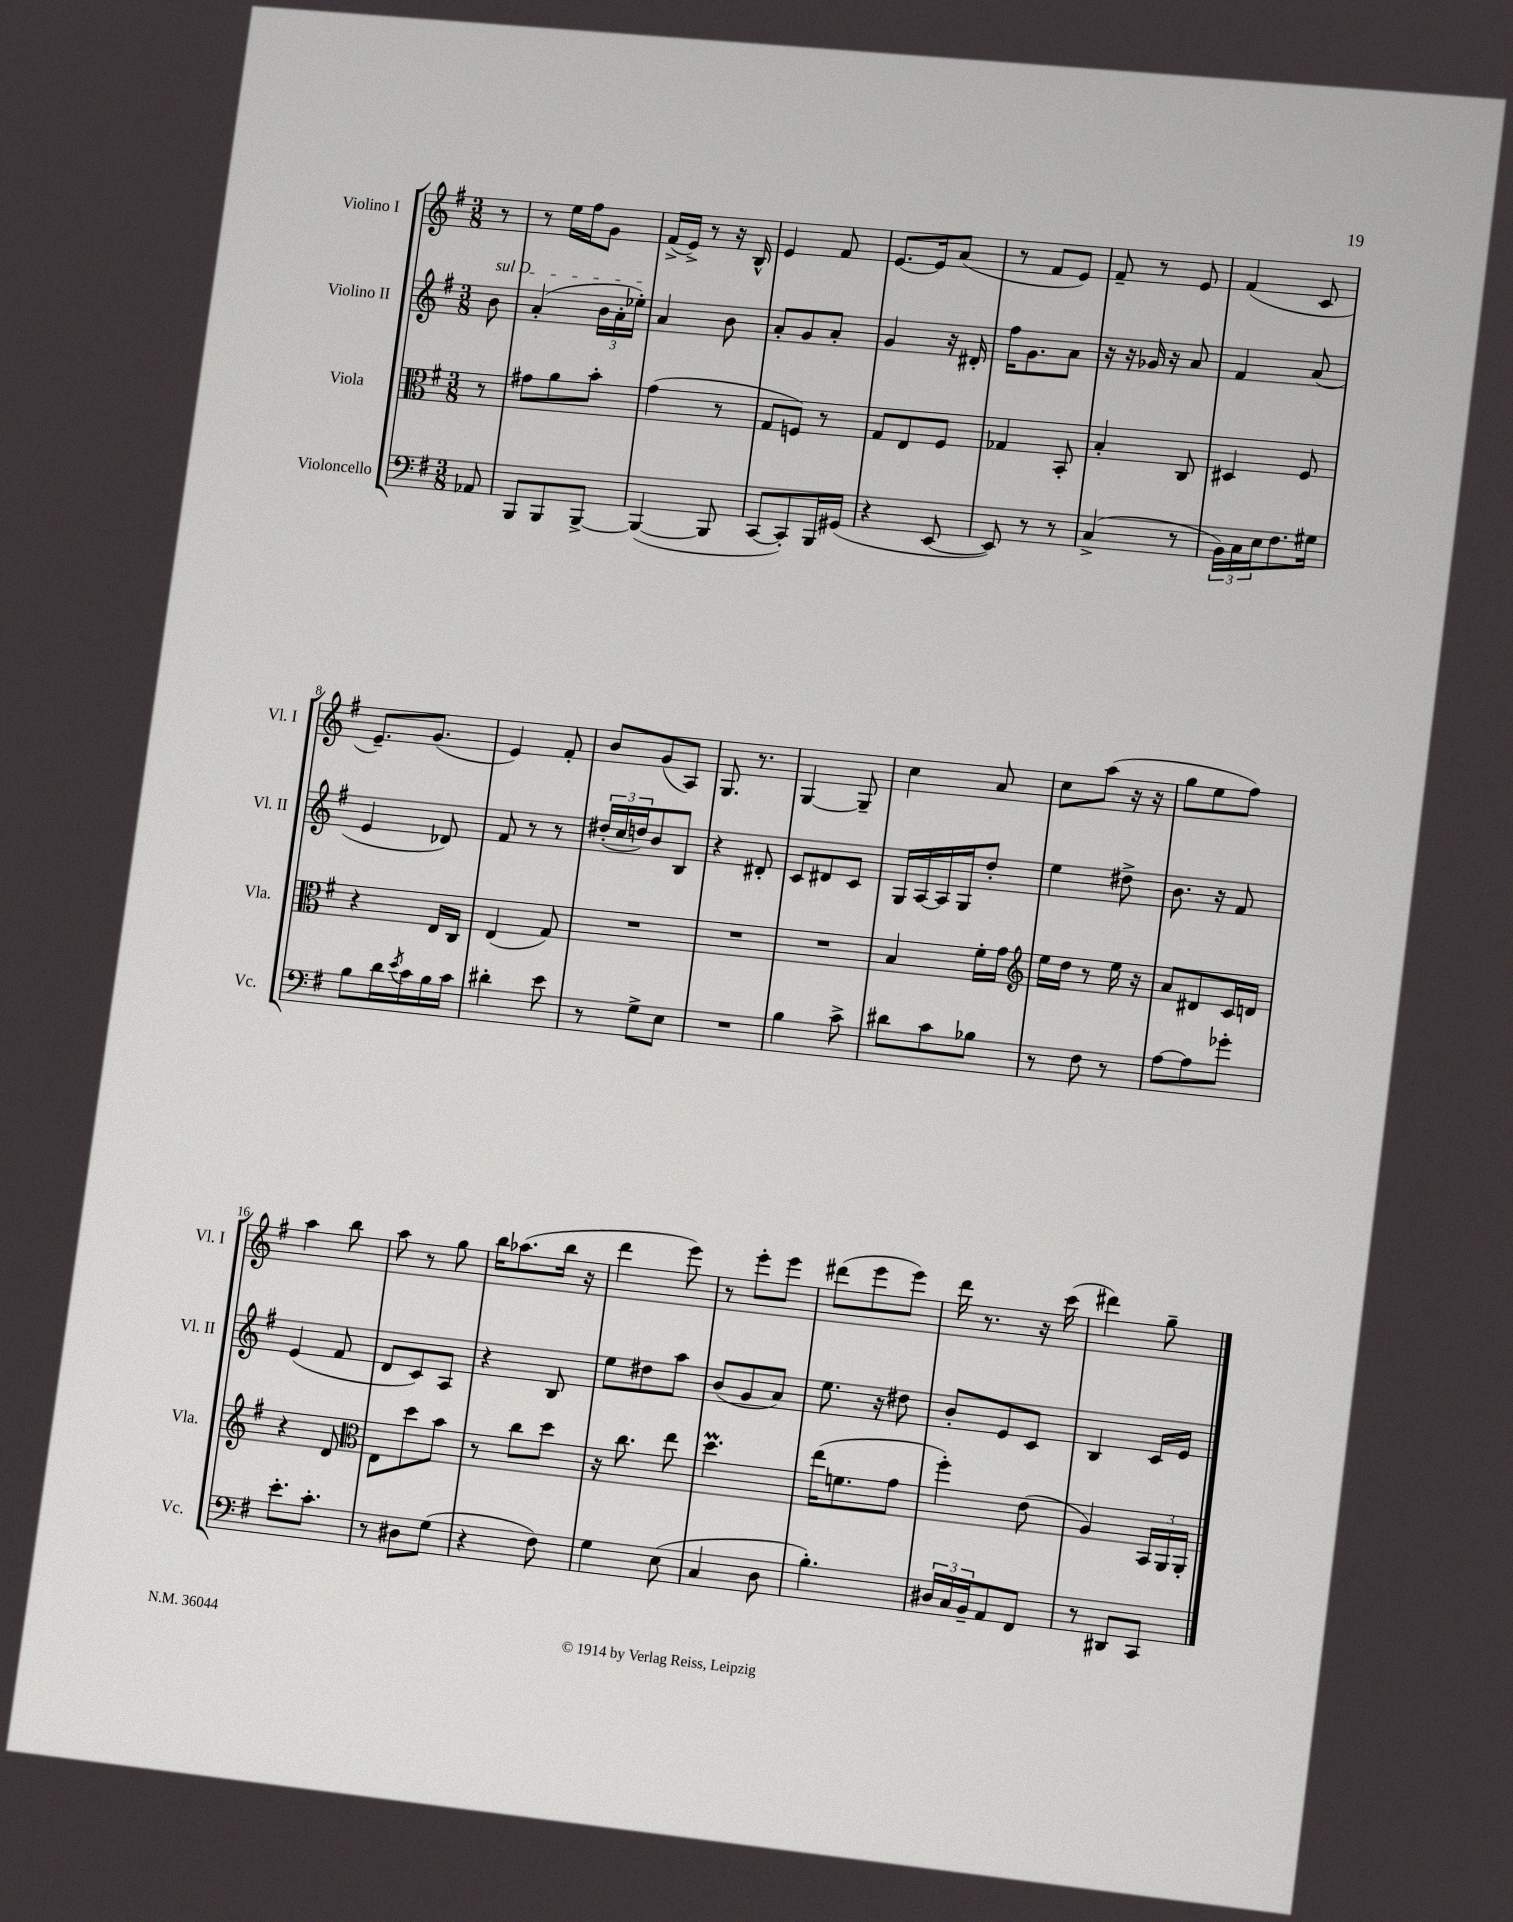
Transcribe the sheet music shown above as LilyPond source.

<<
\new StaffGroup <<
\new Staff = "s0" \with { instrumentName = "Violino I" shortInstrumentName = "Vl. I" } {
    \clef treble \key g \major \numericTimeSignature \time 3/8 \partial 8
    r8 |
    r8 e''16 fis''16 g'8 |
    fis'16->( e'16->) r8 r16 b16-^ |
    e'4 fis'8 |
    e'8.~ e'16 a'8( |
    r8 fis'8 e'8) |
    fis'8-- r8 e'8 |
    fis'4( c'8 |
    e'8.--) g'8.( |
    e'4) fis'8-. |
    b'8 g'8( a8) |
    g8. r8. |
    g4~ g8-- |
    c''4 a'8 |
    c''8 a''8( r16 r16 |
    g''8 e''8 fis''8) |
    a''4 b''8 |
    a''8 r8 g''8 |
    b''16 aes''8.( b''16 r16 |
    d'''4 e'''8) |
    r8 e'''8-. e'''8 |
    dis'''8( e'''8 e'''8) |
    d'''16 r8. r16 c'''16( |
    dis'''4) g''8-- \bar "|." |
}
\new Staff = "s1" \with { instrumentName = "Violino II" shortInstrumentName = "Vl. II" } {
    \clef treble \key g \major \numericTimeSignature \time 3/8 \partial 8
    \once \override TextSpanner.bound-details.left.text = \markup { \italic "sul D" } b'8\startTextSpan |
    a'4-.( \tuplet 3/2 { b'16 a'16-. ees''16-.\stopTextSpan) } |
    a'4 b'8 |
    a'8-. g'8 a'8-. |
    g'4 r16 dis'16-. |
    fis''16 g'8. a'8 |
    r16 r16 ges'16 r16 a'8 |
    fis'4 a'8( |
    e'4 des'8) |
    fis'8 r8 r8 |
    \tuplet 3/2 { dis''16-.( c''16 d''16) } b'8 b8 |
    r4 dis'8-. |
    c'8 dis'8 c'8 |
    g16 a16~ a16 g16 d''8-. |
    e''4 dis''8-> |
    b'8. r16 fis'8 |
    e'4( fis'8 |
    d'8 c'8) a8 |
    r4 b8 |
    e''8 dis''8 a''8 |
    b'8( g'8 a'8) |
    e''8. r16 dis''8 |
    b'8-. e'8 c'8 |
    b4 c'16 e'16 \bar "|." |
}
\new Staff = "s2" \with { instrumentName = "Viola" shortInstrumentName = "Vla." } {
    \clef alto \key g \major \numericTimeSignature \time 3/8 \partial 8
    r8 |
    gis'8 a'8 b'8-. |
    g'4( r8 |
    g8 f8) r8 |
    g8 e8 fis8 |
    ges4 b,8-. |
    b4-. c8 |
    dis4 fis8 |
    r4 e16 c16 |
    e4( g8) |
    R4. |
    R4. |
    R4. |
    b4 fis'16-. g'16 |
    \clef treble e''16 d''16 r8 e''16 r16 |
    a'8 dis'8 c'16 d'16 |
    r4 d'8 |
    \clef alto e8 d''8 b'8 |
    r8 c''8 d''8 |
    r16 c''8. e''8 |
    d''4.\prall |
    e''16( f'8. g'8 |
    fis''4-.) e'8( |
    a4) \tuplet 3/2 { b,16 a,16 a,16-. } \bar "|." |
}
\new Staff = "s3" \with { instrumentName = "Violoncello" shortInstrumentName = "Vc." } {
    \clef bass \key g \major \numericTimeSignature \time 3/8 \partial 8
    aes,8 |
    b,,8 b,,8 b,,8~-> |
    b,,4~( b,,8 |
    c,8~ c,8-.) b,,16 gis,16( |
    r4 e,8~ |
    e,8) r8 r8 |
    c4->( r8 |
    \tuplet 3/2 { b,16) c16 e16 } fis8. gis16 |
    b8 d'16 \acciaccatura { e'8 } c'16 b16 c'16 |
    dis'4-. e'8 |
    r8 g8-> e8 |
    R4. |
    b4 c'8-> |
    dis'8 c'8 bes8 |
    r8 fis8 r8 |
    a8~ a8 ges'8-. |
    e'8.-. c'8.-. |
    r8 dis8 g8( |
    r4 fis8) |
    g4 e8( |
    c4 d8 |
    b4.-.) |
    \tuplet 3/2 { dis16 c16 b,16-- } a,8 fis,8 |
    r8 dis,8 c,8 \bar "|." |
}
>>
>>
